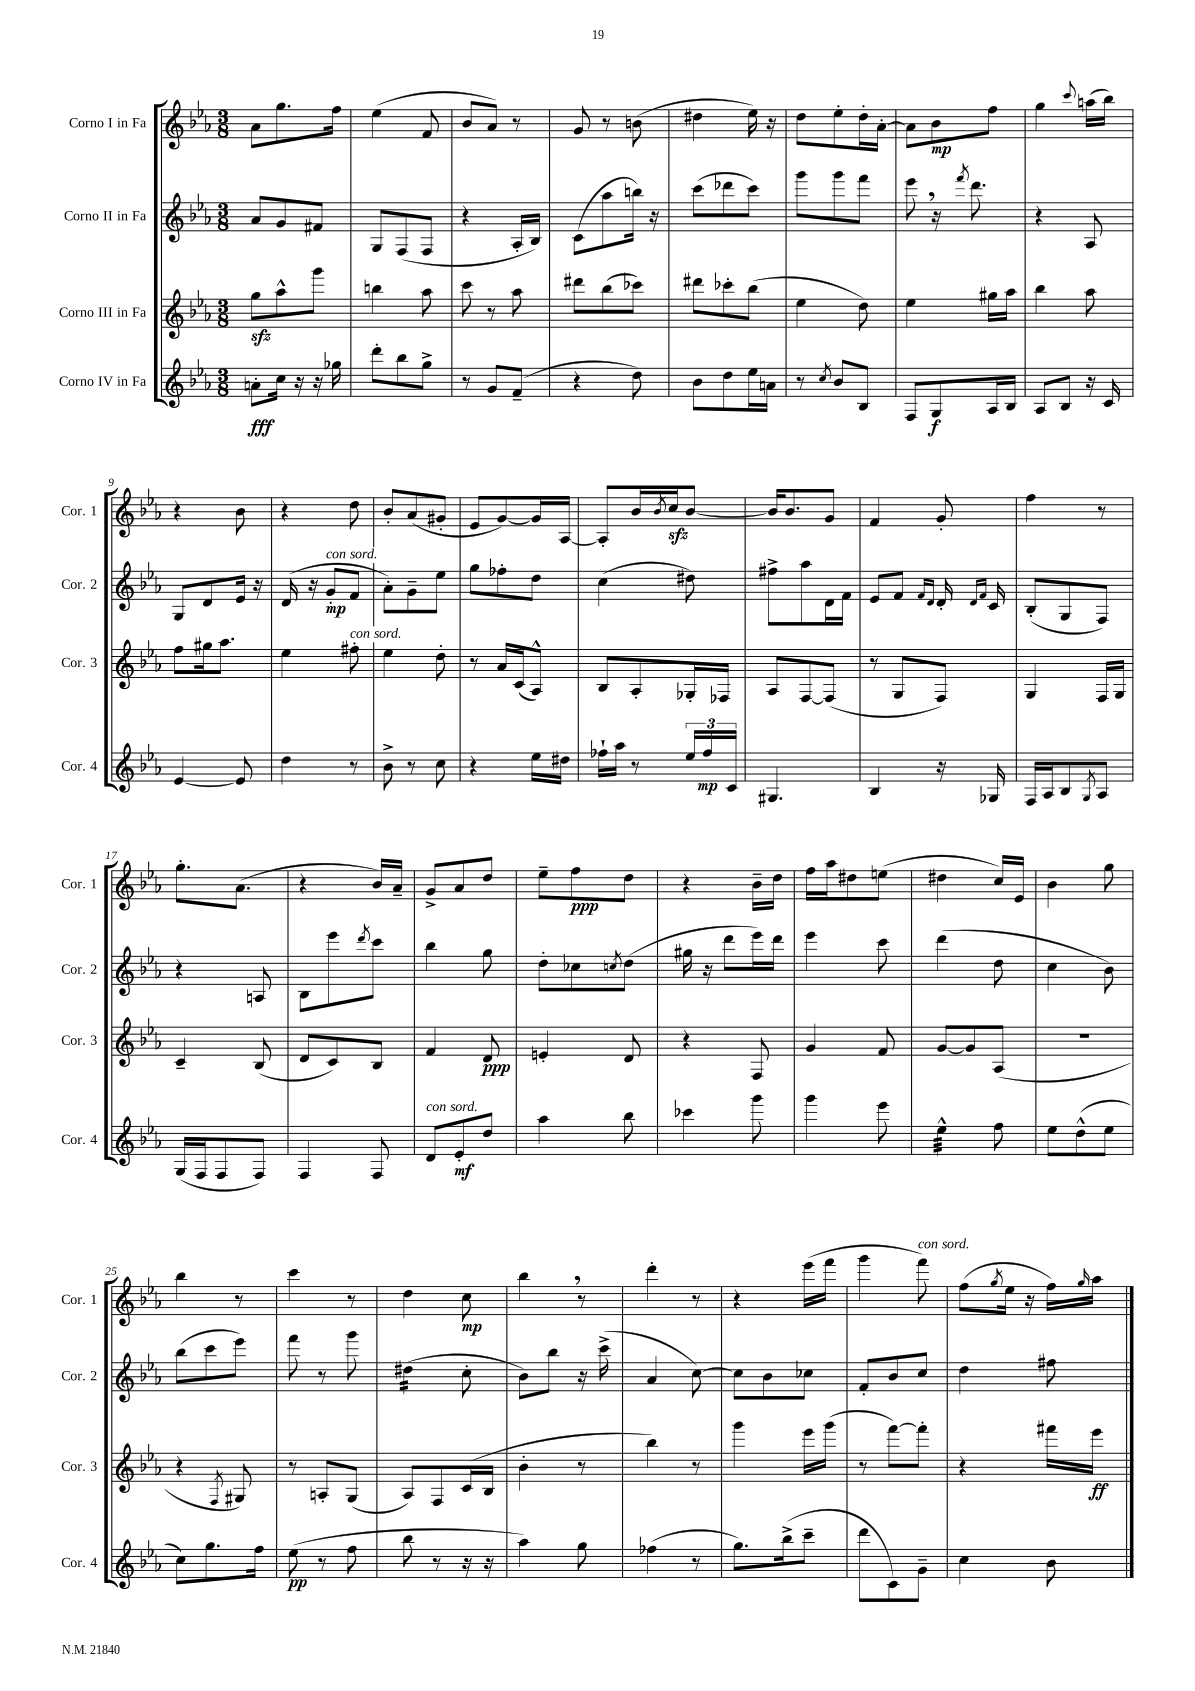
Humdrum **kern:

**kern	**kern	**kern	**kern
*staff4	*staff3	*staff2	*staff1
*clefG2	*clefG2	*clefG2	*clefG2
*k[b-e-a-]	*k[b-e-a-]	*k[b-e-a-]	*k[b-e-a-]
*M3/8	*M3/8	*M3/8	*M3/8
8a'\L	8gg\L	8a-/L	8a-\L
16cc\Jk	8aa-^^\	8g/	8.gg\
16r	.	.	.
16r	8ggg\J	8f#/J	.
16gg-\	.	.	16ff\Jk
=	=	=	=
8ddd'\L	4bb\	8G/L	(4ee-\
8bb-\	.	(8F/	.
8gg^\J	8aa-\	8F/J	8f/
=	=	=	=
8r	8ccc\	4r	8b-/L
8g/L	8r	.	8a-/J)
(8f~/J	8aa-\	16A-'/LL	8r
.	.	16B-/JJ)	.
=	=	=	=
4r	8ddd#\L	(8c\L	8g/
.	(8bb-\	8aa-\	8r
8dd\)	8ccc-\J)	16bb\Jk)	(8b\
.	.	16r	.
=	=	=	=
8b-\L	8ddd#\L	(8ccc\L	4dd#\
8dd\	8ccc-'\	8ddd-\	.
16ee-\L	(8bb-\J	8ccc\J)	16ee-\)
16a\JJ	.	.	16r
=	=	=	=
8r	4ee-\	8ggg\L	8dd\L
8qcc/	.	.	.
8b-/L	.	8ggg\	8ee-'\
8B-/J	8dd\)	8fff\J	16dd'\L
.	.	.	[16a-'\JJ
=	=	=	=
8F/L	4ee-\	8eee-\	8a-\]L
8G/	.	16r	8b-\
.	.	8qfff/	.
.	.	8.ddd\	.
16A-/L	16gg#\LL	.	8ff\J
16B-/JJ	16aa-\JJ	.	.
=	=	=	=
8A-/L	4bb-\	4r	4gg\
8B-/J	.	.	.
.	.	.	8qqccc/
16r	8aa-\	8A-/	(16aa\LL
16c/	.	.	16bb-\JJ)
=	=	=	=
[4e-/	8ff\L	8G/L	4r
.	16gg#\k	8d/	.
.	8.aa-\J	.	.
8e-/]	.	16e-/Jk	8b-\
.	.	16r	.
=	=	=	=
4dd\	4ee-\	(16d/	4r
.	.	16r	.
.	.	8g'/L	.
8r	8ff#'\	8f/J	8dd\
=	=	=	=
8b-^\	4ee-\	8a-'\L)	8b-'/L
8r	.	8g~\	(8a-/
8cc\	8dd'\	8ee-\J	8g#'/J
=	=	=	=
4r	8r	8gg\L	8e-/L
.	16a-/LL	8ff-'\	[8g/)
.	(16c/J	.	.
16ee-\LL	8A-^^/J)	8dd\J	16g/]L
16dd#\JJ	.	.	[16A-/JJ
=	=	=	=
16ff-`\LL	8B-/L	(4cc\	8A-'/]L
16aa-\JJ	.	.	.
8r	8A-'/	.	16b-/L
.	.	.	8qb-/
.	.	.	16cc/J
24ee-/LL	16G-'/L	8dd#\)	[8b-/J
24ff-/	.	.	.
.	16F-/JJ	.	.
24c/JJ	.	.	.
=	=	=	=
4.G#/	8A-/L	8ff#^\L	16b-/]LK
.	.	.	8.b-/
.	[8F/	8aa-\	.
.	(8F/]J	16d\L	8g/J
.	.	16f\JJ	.
=	=	=	=
4B-/	8r	8e-/L	4f/
.	8G/L	8f/J	.
.	.	16qqf/LL	.
.	.	16qqd/JJ	.
16r	8F/J)	16d'/	8g'/
.	.	16qqd/LL	.
.	.	16qqf/JJ	.
16G-/	.	16c/	.
=	=	=	=
16F/LL	4G/	(8B-'/L	4ff\
16A-/J	.	.	.
8B-/	.	8G/	.
8qG/	.	.	.
8A-/J	16F/LL	8F/J)	8r
.	16G/JJ	.	.
=	=	=	=
(16G/LL	4c~/	4r	8.gg'\L
16F/J	.	.	.
8F/	.	.	.
.	.	.	(8.a-\J
8F/J)	(8B-/	8A/	.
=	=	=	=
4F/	8d/L	8B-\L	4r
.	8c/)	8eee-\	.
.	.	8qddd/	.
8F/	8B-/J	8ccc\J	16b-/LL)
.	.	.	16a-~/JJ
=	=	=	=
8d/L	4f/	4bb-\	8g^/L
8e-'/	.	.	8a-/
8dd/J	8d/	8gg\	8dd/J
=	=	=	=
4aa-\	4e'/	8dd'\L	8ee-~\L
.	.	8cc-\	8ff\
.	.	8qcc/	.
8bb-\	8d/	(8dd\J	8dd\J
=	=	=	=
4ccc-\	4r	16gg#\	4r
.	.	16r	.
.	.	8ddd\L	.
8ggg\	8F/	16eee-\L)	16b-~\LL
.	.	16ddd\JJ	16dd\JJ
=	=	=	=
4ggg\	4g/	4eee-\	16ff\LL
.	.	.	16aa-\J
.	.	.	8dd#\
8eee-\	8f/	8ccc\	(8ee\J
=	=	=	=
4ee-^^\	[8g/L	(4ddd\	4dd#\
.	8g/]	.	.
8ff\	(8A-/J	8dd\	16cc/LL)
.	.	.	16e-/JJ
=	=	=	=
8ee-\L	4.r	4cc\	4b-\
(8dd^^\	.	.	.
8ee-\J	.	8b-\)	8gg\
=	=	=	=
8cc\L)	4r	(8bb-\L	4bb-\
8.gg\	.	8ccc\	.
.	8qF/	.	.
.	8G#/)	8eee-\J)	8r
16ff\Jk	.	.	.
=	=	=	=
(8ee-\	8r	8fff\	4ccc\
8r	8A'/L	8r	.
8ff\	(8G/J	8ggg\	8r
=	=	=	=
8bb-\	8A-/L)	(4dd#\	4dd\
8r	8F/	.	.
16r	(16c/L	8cc'\	8cc\
16r	16B-/JJ	.	.
=	=	=	=
4aa-\)	4b-'\	8b-\L)	4bb-\
.	.	8bb-\J	.
8gg\	8r	16r	8r
.	.	(16ccc^\	.
=	=	=	=
(4ff-\	4bb-\)	4a-/	4ddd'\
8r	8r	[8cc\)	8r
=	=	=	=
8.gg\L)	4ggg\	8cc\]L	4r
.	.	8b-\	.
(16bb-^\k	.	.	.
8ccc~\J	16eee-\LL	8cc-\J	(16eee-\LL
.	(16ggg\JJ	.	16fff\JJ
=	=	=	=
8ddd\L	8r	8f'/L	4ggg\
8c\)	[8fff\L)	8b-/	.
8g~\J	8fff'\]J	8cc/J	8fff\)
=	=	=	=
4cc\	4r	4dd\	(8ff\L
.	.	.	8qgg/
.	.	.	16ee-\Jk
.	.	.	16r
8b-\	16fff#\LL	8ff#\	16ff\LL)
.	.	.	16qqgg/
.	16eee-\JJ	.	16aa-\JJ
==	==	==	==
*-	*-	*-	*-
